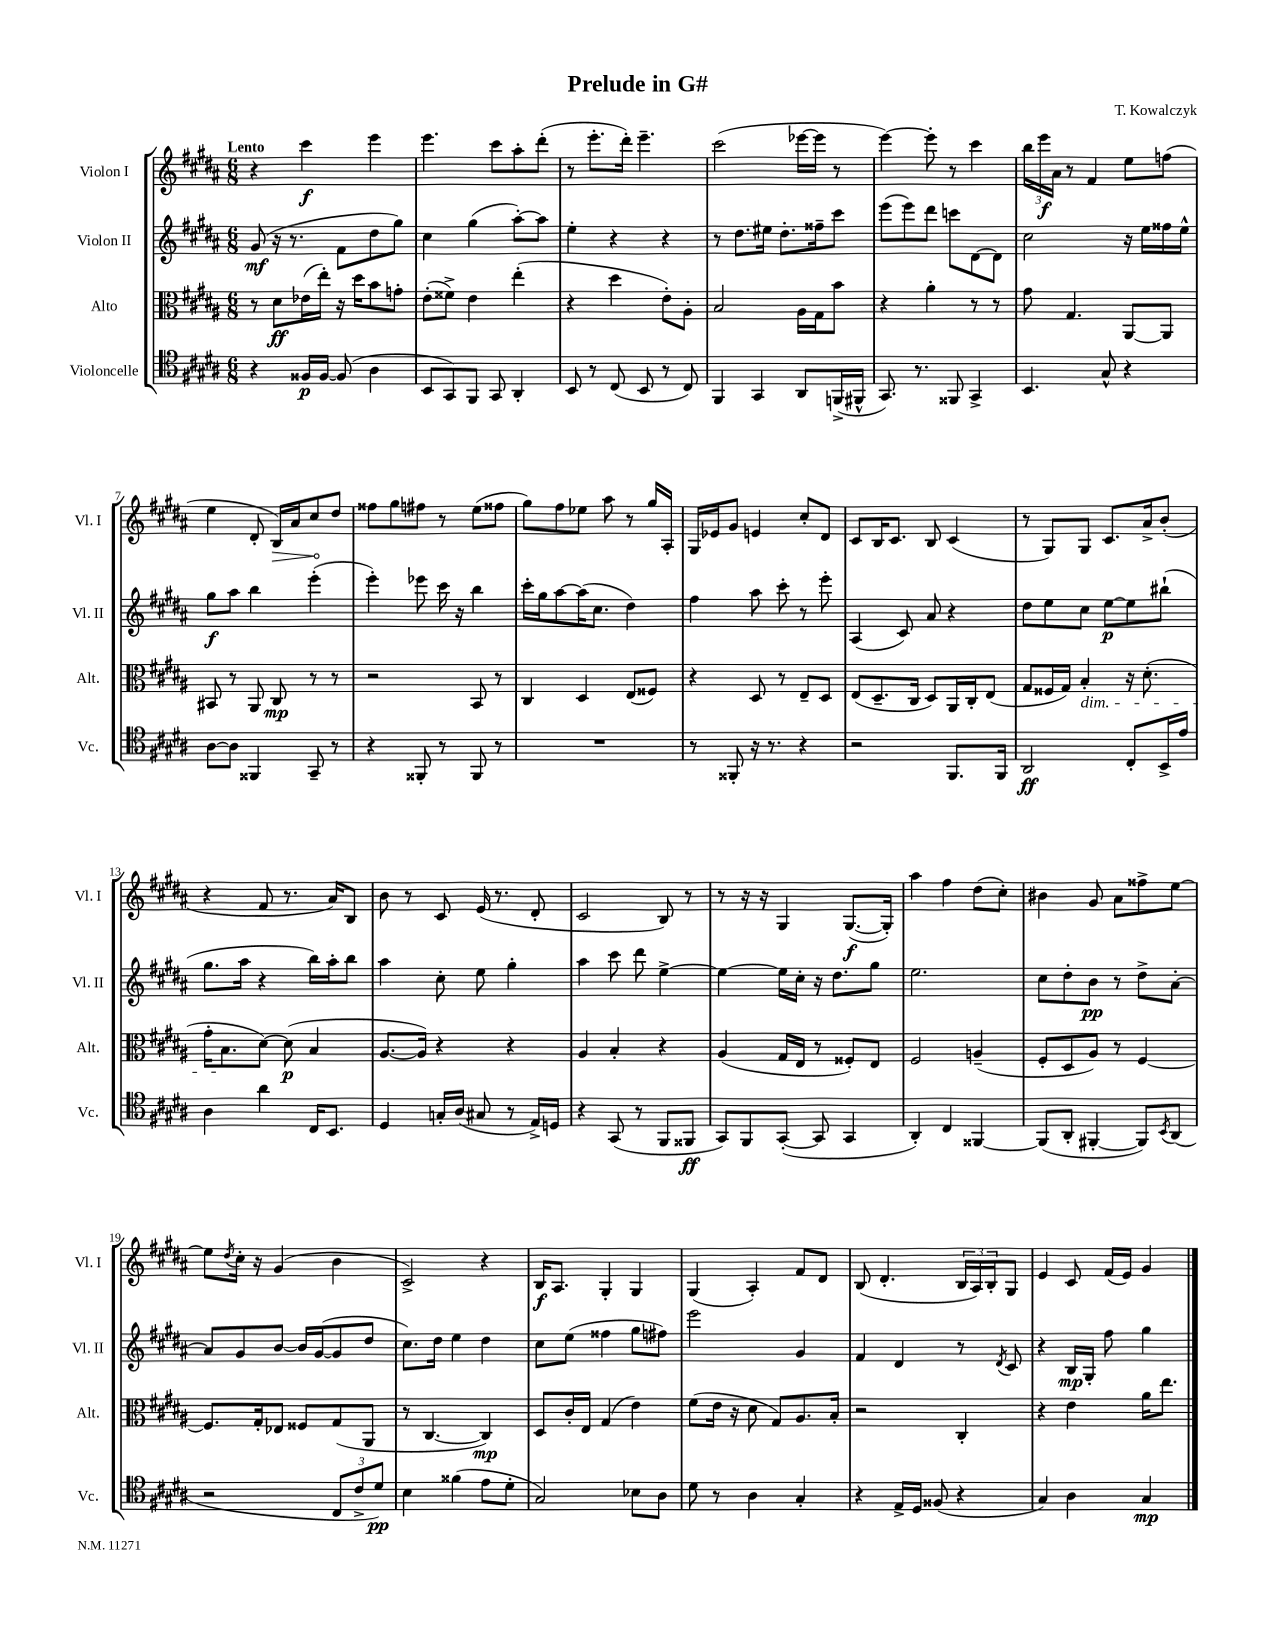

**kern	**dynam	**kern	**dynam	**kern	**dynam	**kern	**dynam
*part4	*part4	*part3	*part3	*part2	*part2	*part1	*part1
*staff4	*staff4	*staff3	*staff3	*staff2	*staff2	*staff1	*staff1
*I"Violoncelle	*	*I"Alto	*	*I"Violon II	*	*I"Violon I	*
*I'Vc.	*	*I'Alt.	*	*I'Vl. II	*	*I'Vl. I	*
*clefC4	*	*clefC3	*	*clefG2	*	*clefG2	*
*k[f#c#g#d#a#]	*	*k[f#c#g#d#a#]	*	*k[f#c#g#d#a#]	*	*k[f#c#g#d#a#]	*
*M6/8	*	*M6/8	*	*M6/8	*	*M6/8	*
=1	=1	=1	=1	=1	=1	=1	=1
!	!	!	!	!	!	!LO:TX:a:B:t=Lento	!
4r	.	8r	.	(8g#/	mf	4r	.
.	.	8d#\L	ff	16r	.	.	.
.	.	.	.	8.r	.	.	.
16F##X/LL	p	(16e-X\L	.	.	.	4ccc#\	f
[16F##/JJ	.	16ee'\JJ)	.	.	.	.	.
(8F##/]	.	16r	.	8f#\L	.	.	.
.	.	16dd#\KL	.	.	.	.	.
4A#\	.	8b\	.	8dd#\	.	4eee\	.
.	.	8gn'\J	.	8gg#\J)	.	.	.
=2	=2	=2	=2	=2	=2	=2	=2
8BB/L	.	(8e'\L	.	4cc#\	.	4.eee\	.
8GG#/)	.	8f##X^\J)	.	.	.	.	.
8FF#/J	.	4e\	.	(4gg#\	.	.	.
8GG#/	.	.	.	.	.	8ccc#\L	.
4AA#'/	.	(4ee'\	.	[8aa#'\L)	.	8aa#'\	.
.	.	.	.	8aa#\J]	.	(8ddd#'\J	.
=3	=3	=3	=3	=3	=3	=3	=3
8BB/	.	4r	.	4ee'\	.	8r	.
8r	.	.	.	.	.	8.eee'\L	.
(8C#/	.	4dd#\	.	4r	.	.	.
.	.	.	.	.	.	16ddd#'\Jk)	.
8BB/	.	.	.	.	.	4.eee~\	.
8r	.	8e'\L)	.	4r	.	.	.
8C#/)	.	8A#'\J	.	.	.	.	.
=4	=4	=4	=4	=4	=4	=4	=4
4FF#/	.	2B/	.	8r	.	(2ccc#\	.
.	.	.	.	8.dd#\L	.	.	.
4GG#/	.	.	.	.	.	.	.
.	.	.	.	16ee#X\Jk	.	.	.
.	.	.	.	8.dd#'\L	.	.	.
8AA#/L	.	16A#\LL	.	.	.	[16eee-X\LL	.
.	.	16G#\J	.	16ff##X~\k	.	16eee-\JJ]	.
(16FFn^/L	.	8b\J	.	8ccc#\J	.	8r	.
16FF#X^^/JJ	.	.	.	.	.	.	.
=5	=5	=5	=5	=5	=5	=5	=5
8.GG#/)	.	4r	.	(8eee\L	.	[4eee\)	.
.	.	.	.	8eee\)	.	.	.
8.r	.	.	.	.	.	.	.
.	.	4a#'\	.	8ddd#\J	.	8eee'\]	.
8FF##X/	.	.	.	8cccn\L	.	8r	.
4GG#^/	.	8r	.	[8d#\	.	4ccc#\	.
.	.	8r	.	8d#\J]	.	.	.
=6	=6	=6	=6	=6	=6	=6	=6
4.BB/	.	8g#\	.	2cc#\	.	24bb\LL	.
.	.	.	.	.	.	24eee\	f
.	.	.	.	.	.	24a#\JJ	.
.	.	4.G#/	.	.	.	8r	.
.	.	.	.	.	.	4f#/	.
8G#^^/	.	.	.	.	.	.	.
4r	.	[8AA#/L	.	16r	.	8ee\L	.
.	.	.	.	16ee\LL	.	.	.
.	.	8AA#/J]	.	16ff##X\	.	(8ffn\J	.
.	.	.	.	16ee^^\JJ	.	.	.
!!LO:LB:g=z
=7	=7	=7	=7	=7	=7	=7	=7
[8A#\L	.	8BB#X/	.	8gg#\L	f	4ee\	.
8A#\J]	.	8r	.	8aa#\J	.	.	.
4FF##X/	.	8AA#/	.	4bb\	.	8d#'/	.
!	!	!	!	!	!	!	!LO:HP:b
.	.	8C#/	mp	.	.	16B/LL)	>
.	.	.	.	.	.	16a#/J	.
8GG#~/	.	8r	.	(4eee'\	.	8cc#/	.
8r	.	8r	.	.	.	8dd#/J	]
=8	=8	=8	=8	=8	=8	=8	=8
4r	.	2r	.	4eee'\)	.	8ff##X\L	.
.	.	.	.	.	.	8gg#\	.
8FF##X'/	.	.	.	8eee-X\	.	8ff#X\J	.
8r	.	.	.	16ccc#\	.	8r	.
.	.	.	.	16r	.	.	.
8FF##/	.	8BB/	.	4bb\	.	(8ee\L	.
8r	.	8r	.	.	.	8ff##X\J	.
=9	=9	=9	=9	=9	=9	=9	=9
2.r	.	4C#/	.	16ccc#'\LL	.	8gg#\L)	.
.	.	.	.	16gg#\J	.	.	.
.	.	.	.	[8aa#\	.	8ff#\	.
.	.	4D#/	.	(16aa#\K]	.	8ee-X\J	.
.	.	.	.	8.cc#\J	.	.	.
.	.	.	.	.	.	8aa#\	.
.	.	(8E/L	.	4dd#\)	.	8r	.
.	.	8F##X/J)	.	.	.	16gg#/LL	.
.	.	.	.	.	.	16A#'/JJ	.
=10	=10	=10	=10	=10	=10	=10	=10
8r	.	4r	.	4ff#\	.	16G#/LL	.
.	.	.	.	.	.	16e-X/J	.
8FF##X'/	.	.	.	.	.	8g#/J	.
16r	.	8D#/	.	8aa#\	.	4en/	.
8.r	.	.	.	.	.	.	.
.	.	8r	.	8ccc#'\	.	.	.
4r	.	8E~/L	.	8r	.	8cc#'/L	.
.	.	8D#/J	.	8eee'\	.	8d#/J	.
=11	=11	=11	=11	=11	=11	=11	=11
2r	.	(8E/L	.	(4A#/	.	8c#/L	.
.	.	8.D#~/	.	.	.	16B/K	.
.	.	.	.	.	.	8.c#/J	.
.	.	.	.	8c#/)	.	.	.
.	.	16C#/Jk	.	.	.	.	.
.	.	8D#/L)	.	8a#/	.	8B/	.
8.FF#/L	.	16AA#/L	.	4r	.	(4c#/	.
.	.	16C#'/J	.	.	.	.	.
.	.	(8E/J	.	.	.	.	.
16FF#/Jk	.	.	.	.	.	.	.
=12	=12	=12	=12	=12	=12	=12	=12
2AA#/	ff	8G#/L	.	8dd#\L	.	8r	.
.	.	16F##X/L	.	8ee\	.	8G#/L)	.
.	.	16G#/JJ)	.	.	.	.	.
!	!	!LO:TX:b:i:t=dim.	!	!	!	!	!
.	.	4B'/	.	8cc#\J	.	8G#/J	.
.	.	.	.	[8ee\L	p	8.c#/L	.
8C#'/L	.	16r	.	8ee\]	.	.	.
.	.	(8.d#'\	.	.	.	16a#^/k	.
16BB^/L	.	.	.	(8bb#X`\J	.	(8b'/J	.
16e/JJ	.	.	.	.	.	.	.
!!LO:LB:g=z
=13	=13	=13	=13	=13	=13	=13	=13
4A#\	.	16g#'\KL	.	8.gg#\L	.	4r	.
.	.	8.B\	.	.	.	.	.
.	.	.	.	16aa#\Jk	.	.	.
4a#\	.	[8d#\J)	.	4r	.	8f#/	.
.	.	(8d#\]	p	.	.	8.r	.
16C#/KL	.	4B/	.	16bb\LL)	.	.	.
8.BB/J	.	.	.	16aa#'\J	.	16a#/KL)	.
.	.	.	.	8bb\J	.	8B/J	.
=14	=14	=14	=14	=14	=14	=14	=14
4D#/	.	[8.A#/L	.	4aa#\	.	8b\	.
.	.	.	.	.	.	8r	.
.	.	16A#/Jk])	.	.	.	.	.
16Gn'/LL	.	4r	.	8cc#'\	.	8c#/	.
(16A#/JJ	.	.	.	.	.	.	.
8G#X/	.	.	.	8ee\	.	(16e/	.
.	.	.	.	.	.	8.r	.
8r	.	4r	.	4gg#'\	.	.	.
16E^/LL)	.	.	.	.	.	8d#'/	.
16Dn/JJ	.	.	.	.	.	.	.
=15	=15	=15	=15	=15	=15	=15	=15
4r	.	4A#/	.	4aa#\	.	2c#/	.
(8GG#/	.	4B'/	.	8ccc#\	.	.	.
8r	.	.	.	8ddd#\	.	.	.
8FF#/L	.	4r	.	[4ee^\	.	8B/)	.
8FF##X/J	ff	.	.	.	.	8r	.
=16	=16	=16	=16	=16	=16	=16	=16
8GG#/L)	.	(4A#/	.	4ee\_	.	8r	.
8FF#/	.	.	.	.	.	16r	.
.	.	.	.	.	.	16r	.
([8GG#'/J	.	16G#/LL	.	16ee\LL]	.	4G#/	.
.	.	16E/JJ	.	16cc#'\JJ	.	.	.
8GG#/]	.	8r	.	16r	.	.	.
.	.	.	.	8.dd#\L	.	.	.
4GG#/	.	8F##X'/L)	.	.	.	([8.G#/L	f
.	.	8E/J	.	8gg#\J	.	.	.
.	.	.	.	.	.	16G#'/Jk])	.
=17	=17	=17	=17	=17	=17	=17	=17
4AA#'/)	.	2F#/	.	2.ee\	.	4aa#\	.
4C#/	.	.	.	.	.	4ff#\	.
[4FF##X/	.	(4An~/	.	.	.	(8dd#\L	.
.	.	.	.	.	.	8cc#'\J)	.
=18	=18	=18	=18	=18	=18	=18	=18
(8FF##/L]	.	8F#'/L	.	8cc#\L	.	4b#X\	.
8AA#'/J	.	8D#/	.	8dd#'\	.	.	.
[4FF#X'/	.	8A#/J)	.	8b\J	pp	8g#/	.
.	.	8r	.	8r	.	8a#\L	.
8FF#/L])	.	[4F#/	.	8dd#^\L	.	8ff##X^\	.
8qBB/	.	.	.	.	.	.	.
(8AA#/J	.	.	.	[8a#'\J	.	[8ee\J	.
!!LO:LB:g=z
=19	=19	=19	=19	=19	=19	=19	=19
2r	.	8.F#/L]	.	8a#/L]	.	8ee\L]	.
.	.	.	.	.	.	8qdd#/	.
.	.	.	.	8g#/	.	16cc#'\Jk	.
.	.	16G#'/k	.	.	.	16r	.
.	.	8E-X/J	.	[8b/J	.	(4g#/	.
.	.	8F##X/L	.	16b/LL]	.	.	.
.	.	.	.	([16g#/J	.	.	.
12C#/L	.	(8G#/	.	8g#/]	.	4b\	.
12c#^/	.	.	.	.	.	.	.
.	.	8AA#/J	.	8dd#/J	.	.	.
12d#/J)	pp	.	.	.	.	.	.
=20	=20	=20	=20	=20	=20	=20	=20
4B\	.	8r	.	8.cc#\L)	.	2c#^/)	.
.	.	[4.C#/	.	.	.	.	.
.	.	.	.	16dd#\Jk	.	.	.
(4f##X\	.	.	.	4ee\	.	.	.
8e\L	.	4C#/])	mp	4dd#\	.	4r	.
8d#'\J	.	.	.	.	.	.	.
=21	=21	=21	=21	=21	=21	=21	=21
2G#/)	.	8D#/L	.	8cc#\L	.	16B/KL	f
.	.	.	.	.	.	8.A#/J	.
.	.	16c#'/L	.	(8ee\J	.	.	.
.	.	16E/JJ	.	.	.	.	.
.	.	(4G#/	.	4ff##X\	.	4G#'/	.
8B-X\L	.	4e\)	.	8gg#\L	.	4G#/	.
8A#\J	.	.	.	8ff#X\J)	.	.	.
=22	=22	=22	=22	=22	=22	=22	=22
8d#\	.	(8f#\L	.	2eee\	.	(4G#/	.
8r	.	16e\Jk	.	.	.	.	.
.	.	16r	.	.	.	.	.
4A#\	.	8d#\	.	.	.	4A#'/)	.
.	.	8G#/L)	.	.	.	.	.
4G#'/	.	8.A#/	.	4g#/	.	8f#/L	.
.	.	.	.	.	.	8d#/J	.
.	.	16B'/Jk	.	.	.	.	.
=23	=23	=23	=23	=23	=23	=23	=23
4r	.	2r	.	4f#/	.	(8B/	.
.	.	.	.	.	.	4.d#'/	.
16E^/LL	.	.	.	4d#/	.	.	.
16D#/JJ	.	.	.	.	.	.	.
(8F##X/	.	.	.	.	.	.	.
4r	.	4C#'/	.	8r	.	24B/LL	.
.	.	.	.	.	.	24A#/)	.
.	.	.	.	.	.	24B'/J	.
.	.	.	.	8qd#/	.	.	.
.	.	.	.	8c#/	.	8G#/J	.
=24	=24	=24	=24	=24	=24	=24	=24
4G#/)	.	4r	.	4r	.	4e/	.
4A#\	.	4e\	.	16B/LL	mp	8c#/	.
.	.	.	.	16G#'/JJ	.	.	.
.	.	.	.	8ff#\	.	(16f#/LL	.
.	.	.	.	.	.	16e/JJ)	.
4G#/	mp	16a#\KL	.	4gg#\	.	4g#/	.
.	.	8.ee\J	.	.	.	.	.
==	==	==	==	==	==	==	==
*-	*-	*-	*-	*-	*-	*-	*-
